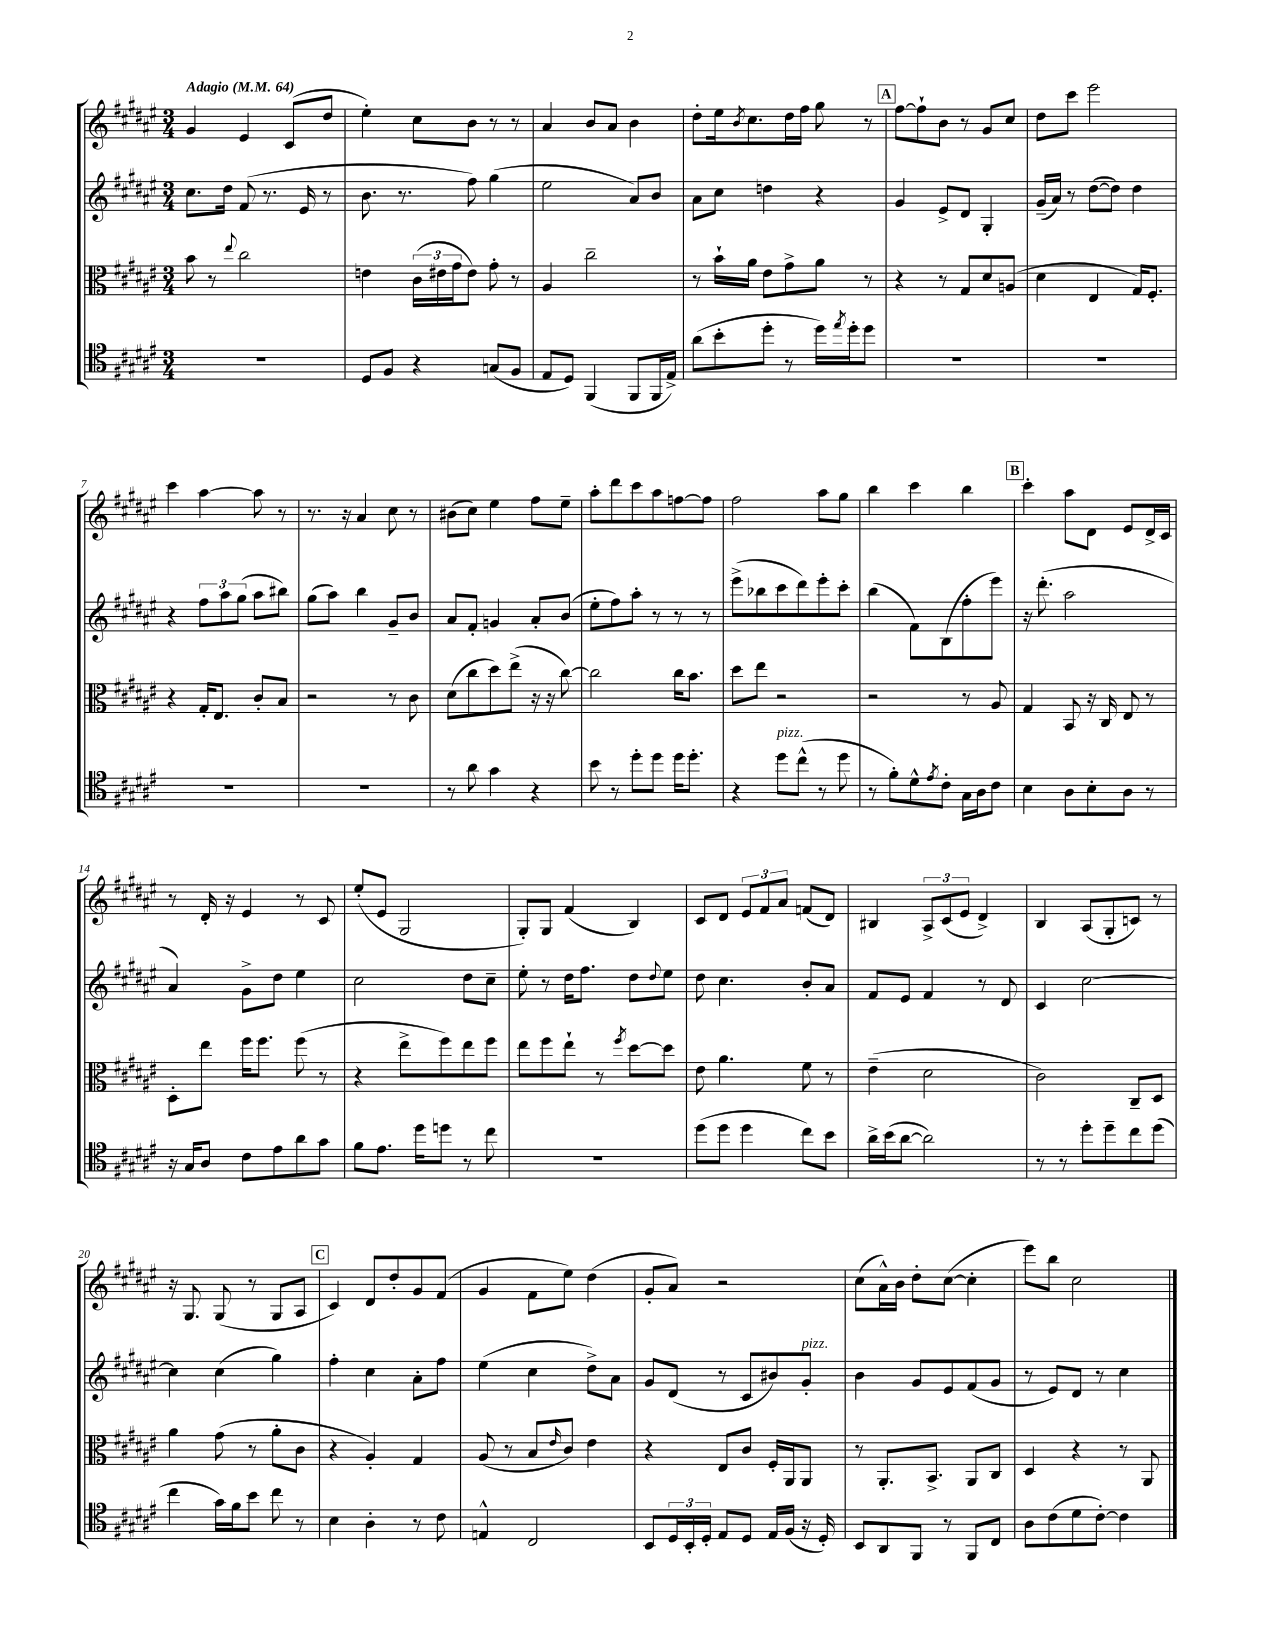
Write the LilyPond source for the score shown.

<<
\new StaffGroup <<
\new Staff = "s0" {
    \clef treble \key fis \major \numericTimeSignature \time 3/4 \tempo "Adagio" 4 = 64
    gis'4 eis'4 cis'8( dis''8 |
    eis''4-.) cis''8 b'8 r8 r8 |
    ais'4 b'8 ais'8 b'4 |
    dis''8-. eis''16 \acciaccatura { b'8 } cis''8. dis''16 fis''16 gis''8 r8 |
    \mark \markup { \box "A" } fis''8~ fis''8-! b'8 r8 gis'8 cis''8 |
    dis''8 cis'''8 eis'''2 |
    cis'''4 ais''4~ ais''8 r8 |
    r8. r16 ais'4 cis''8 r8 |
    bis'8( cis''8) eis''4 fis''8 eis''8-- |
    ais''8-. dis'''8 cis'''8 ais''8 f''8~ f''8 |
    fis''2 ais''8 gis''8 |
    b''4 cis'''4 b''4 |
    \mark \markup { \box "B" } cis'''4-. ais''8 dis'8 eis'8 dis'16-> cis'16 |
    r8 dis'16-. r16 eis'4 r8 cis'8 |
    eis''8-.( eis'8 gis2 |
    gis8-.) gis8 fis'4( b4) |
    cis'8 dis'8 \tuplet 3/2 { eis'8 fis'8 ais'8 } f'8( dis'8) |
    bis4 \tuplet 3/2 { ais8-> cis'8( eis'8 } dis'4->) |
    b4 ais8( gis8-. c'8) r8 |
    r16 gis8. gis8( r8 gis8 ais8 |
    \mark \markup { \box "C" } cis'4) dis'8 dis''8-. gis'8 fis'8( |
    gis'4 fis'8 eis''8) dis''4( |
    gis'8-. ais'8) r2 |
    cis''8( ais'16-^) b'16 dis''8-. cis''8~( cis''4-. |
    eis'''8) b''8 cis''2 \bar "|." |
}
\new Staff = "s1" {
    \clef treble \key fis \major \numericTimeSignature \time 3/4
    cis''8. dis''16 fis'8( r8. eis'16 r8 |
    b'8. r8. fis''8) gis''4( |
    eis''2 ais'8) b'8 |
    ais'8 cis''8 d''4 r4 |
    \mark \markup { \box "A" } gis'4 eis'8-> dis'8 gis4-. |
    gis'16--( ais'16) r8 dis''8~( dis''8) dis''4 |
    r4 \tuplet 3/2 { fis''8 ais''8 gis''8( } ais''8 bis''8) |
    gis''8( ais''8) b''4 gis'8-- b'8 |
    ais'8 fis'8-. g'4 ais'8-. b'8( |
    eis''8-. fis''8) ais''8-. r8 r8 r8 |
    eis'''8->( bes''8 cis'''8 dis'''8) eis'''8-. cis'''8-. |
    b''4( fis'8) b8( fis''8-. eis'''8) |
    \mark \markup { \box "B" } r16 dis'''8.-.( ais''2 |
    ais'4) gis'8-> dis''8 eis''4 |
    cis''2 dis''8 cis''8-- |
    eis''8-. r8 dis''16 fis''8. dis''8 \appoggiatura { dis''8 } eis''8 |
    dis''8 cis''4. b'8-. ais'8 |
    fis'8 eis'8 fis'4 r8 dis'8 |
    cis'4 cis''2~ |
    cis''4 cis''4( gis''4) |
    \mark \markup { \box "C" } fis''4-. cis''4 ais'8-. fis''8 |
    eis''4( cis''4 dis''8->) ais'8 |
    gis'8 dis'8( r8 cis'8 bis'8) gis'8-.^\markup { \italic "pizz." } |
    b'4 gis'8 eis'8 fis'8( gis'8 |
    r8 eis'8) dis'8 r8 cis''4 \bar "|." |
}
\new Staff = "s2" {
    \clef alto \key fis \major \numericTimeSignature \time 3/4
    b'8 r8 \appoggiatura { eis''8 } cis''2 |
    e'4 \tuplet 3/2 { cis'16( eis'16 gis'16 } eis'8) gis'8-. r8 |
    ais4 cis''2-- |
    r8 b'16-! ais'16 eis'8 gis'8-> ais'8 r8 |
    \mark \markup { \box "A" } r4 r8 gis8 dis'8 a8( |
    dis'4 eis4 gis16) fis8.-. |
    r4 gis16-. eis8. cis'8-. b8 |
    r2 r8 cis'8 |
    dis'8( cis''8 dis''8) eis''8->( r16 r16 cis''8~) |
    cis''2 cis''16 b'8. |
    dis''8 eis''8 r2 |
    r2 r8 ais8 |
    \mark \markup { \box "B" } gis4 b,8 r16 cis16 eis8 r8 |
    dis8-. eis''8 fis''16 fis''8. fis''8( r8 |
    r4 eis''8-> fis''8) eis''8 fis''8 |
    eis''8 fis''8 eis''8-! r8 \acciaccatura { fis''8 } dis''8~ dis''8 |
    eis'8 ais'4. fis'8 r8 |
    eis'4--( dis'2 |
    cis'2) cis8-- dis8 |
    ais'4 gis'8( r8 ais'8-. cis'8 |
    \mark \markup { \box "C" } r4 ais4-.) gis4 |
    ais8( r8 b8 \grace { eis'16 } cis'8) eis'4 |
    r4 eis8 cis'8 fis16-. ais,16 ais,8 |
    r8 ais,8.-. b,8.-> ais,8 cis8 |
    dis4 r4 r8 ais,8 \bar "|." |
}
\new Staff = "s3" {
    \clef tenor \key fis \major \numericTimeSignature \time 3/4
    R2. |
    dis8 fis8 r4 g8( fis8 |
    eis8 dis8) fis,4( fis,8 fis,16 eis16->) |
    ais'8( b'8-. dis''8-. r8 dis''16) \acciaccatura { eis''8 } dis''16-. dis''8 |
    \mark \markup { \box "A" } R2. |
    R2. |
    R2. |
    R2. |
    r8 ais'8 gis'4 r4 |
    b'8 r8 dis''8-. dis''8 dis''16 dis''8.-. |
    r4 dis''8^\markup { \italic "pizz." } cis''8-^( r8 dis''8 |
    r8 fis'8-.) dis'8-^ \acciaccatura { eis'8 } cis'8-. gis16 ais16 cis'8 |
    \mark \markup { \box "B" } b4 ais8 b8-. ais8 r8 |
    r16 gis16 ais8 cis'8 eis'8 ais'8 gis'8 |
    fis'8 eis'8. dis''16 d''8 r8 cis''8 |
    R2. |
    dis''8( dis''8 dis''4 cis''8) b'8 |
    ais'16-> b'16( ais'8~ ais'2) |
    r8 r8 dis''8-. dis''8-- cis''8 dis''8( |
    cis''4 gis'16) fis'16 b'8 cis''8 r8 |
    \mark \markup { \box "C" } b4 ais4-. r8 cis'8 |
    e4-^ cis2 |
    b,8 \tuplet 3/2 { dis16 b,16-. dis16-. } eis8 dis8 eis16 fis16( r16 dis16-.) |
    b,8 ais,8 fis,8 r8 fis,8 cis8 |
    ais8 cis'8( dis'8 cis'8~-.) cis'4 \bar "|." |
}
>>
>>
